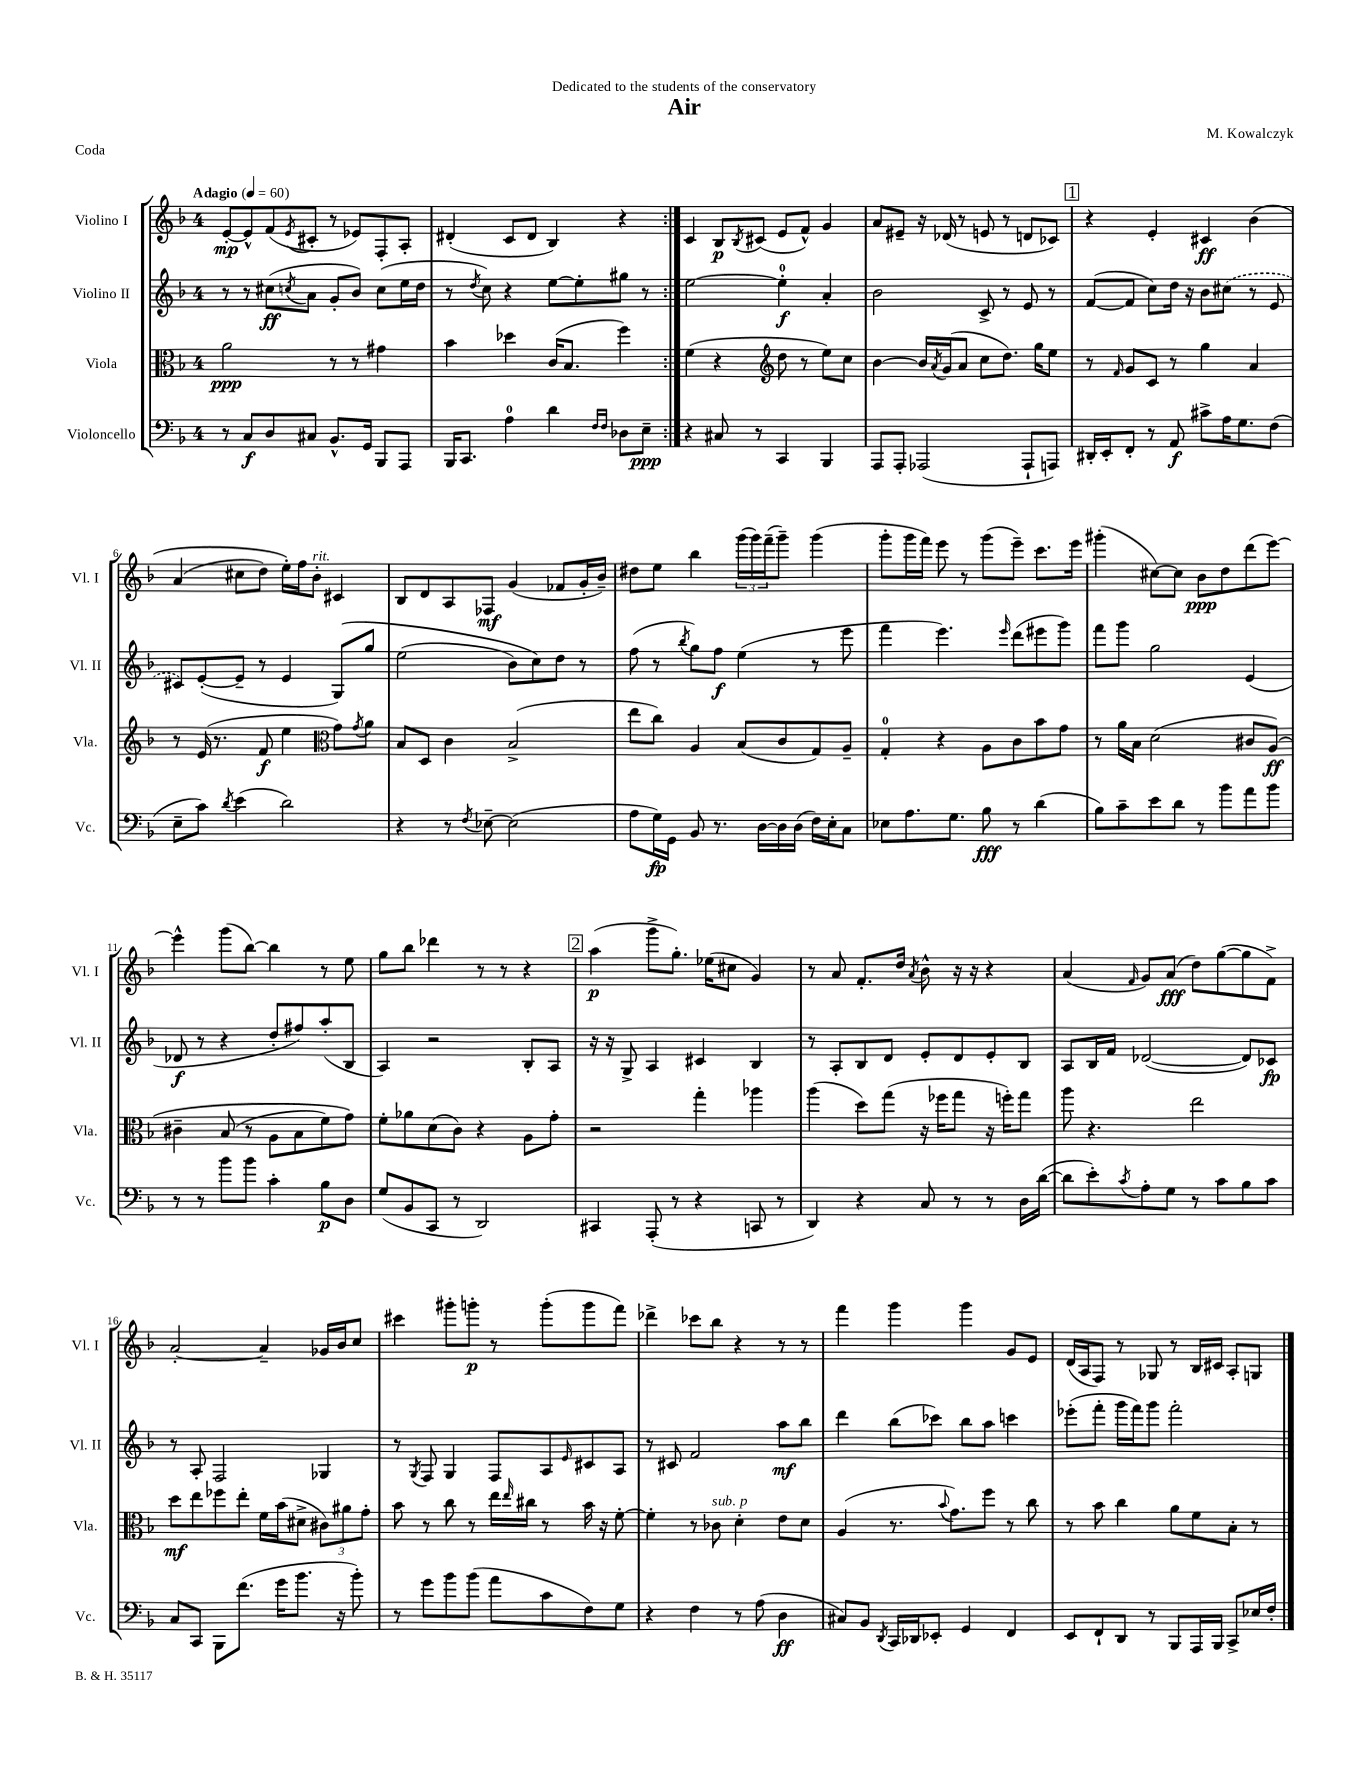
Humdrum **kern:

**kern	**kern	**kern	**kern
*staff4	*staff3	*staff2	*staff1
*clefF4	*clefC3	*clefG2	*clefG2
*k[b-]	*k[b-]	*k[b-]	*k[b-]
*M4/4	*M4/4	*M4/4	*M4/4
*MM60	*MM60	*MM60	*MM60
8r	2a	8r	[8e'
8C	.	8r	8e^^]
8D	.	(8cc#	(8f
.	.	8qcc	8qe
8C#	.	8a	8c#'
8.BB-^^	8r	8g'	8r
.	8r	8b-)	8e-)
16GG	.	.	.
8BBB-	4g#	(8cc	8F'
8AAA	.	16ee	8A'
.	.	16dd	.
=	=	=	=
16BBB-	4b-	8r	(4d#'
8.CC	.	.	.
.	.	8qdd	.
.	.	8cc)	.
4A	4dd-	4r	8c
.	.	.	8d#
4d	(16c	[8ee	4B-)
.	8.B-	.	.
.	.	8ee']	.
16qqF	.	.	.
16qqF	.	.	.
8D-	4ff)	8gg#	4r
8E~	.	8r	.
=:|!	=:|!	=:|!	=:|!
4r	(4f	[2ee	4c
8C#	4r	.	8B-
.	.	.	8qB-
8r	.	.	(8c#
*	*clefG2	*	*
4CC	8dd	4ee']	8e
.	8r	.	8f^^)
4BBB-	8ee)	4a'	4g
.	8cc	.	.
=	=	=	=
8AAA	[4b-	2b-	8a
8AAA'	.	.	8e#~
(2AAA-	16b-]	.	16r
.	8qa	.	.
.	(16g	.	(16d-
.	8a	.	8r
.	8cc	8c^	8e
.	8.dd)	8r	8r
8AAA-`	.	8e	8d
.	16gg	.	.
8AAA)	8ee	8r	8c-)
=	=	=	=
16DD#'	8r	([8f	4r
16EE'	.	.	.
.	16qqf	.	.
8FF'	8g	8f]	.
8r	8c	8cc)	4e'
8AA	8r	16dd	.
.	.	16r	.
8c#^	4gg	8b-	4c#
16A	.	(8cc#	.
8.G	.	.	.
.	4a	8r	&(4b-
(8F	.	8e	.
=	=	=	=
8E~	8r	8c#)	(4a
8c)	(16e	([8e'	.
.	8.r	.	.
8qd	.	.	.
(4e	.	8e~]	8cc#
.	8f	8r	8dd)
2d)	4ee	4e	16ee'&)
.	.	.	16ff
.	.	.	8b-'
*	*clefC3	*	*
.	8g)	&(8G)	4c#
.	8qg	.	.
.	8a	8gg	.
=	=	=	=
4r	8B-	(2ee	8B-
.	8D	.	8d
8r	4c	.	8A
8qF	.	.	.
[8E-~	.	.	8F-
(2E-]	(2B-^	8b-)	(4g
.	.	8cc&)	.
.	.	8dd	8f-
.	.	8r	16g'
.	.	.	16b-~)
=	=	=	=
8A	8ee	(8ff	8dd#
16G)	8cc)	8r	8ee
16GG	.	.	.
.	.	8qbb-	.
8BB-	4A	8gg)	4bb-
8.r	.	8ff	.
.	(8B-	(4ee	(24ggg
.	.	.	24ggg)
[16D	.	.	.
.	.	.	(24fff~
16D]	8c	.	8ggg~)
(16D	.	.	.
16F)	8G)	8r	(4ggg
16E'	.	.	.
8C	8A~	8eee	.
=	=	=	=
8E-	4G'	4fff	8ggg'
8.A	.	.	16ggg
.	.	.	16fff)
.	4r	4.eee)	8eee
8.G	.	.	.
.	.	.	8r
8B-	8A	.	(8ggg
.	.	16qqeee	.
8r	8c	(8ddd	8eee~)
(4d	8b-	8eee#	8.ccc
.	8g	8ggg)	.
.	.	.	16eee
=	=	=	=
8B-)	8r	8fff	(4ggg#'
8c~	16a	8ggg	.
.	16B-	.	.
8e	(2d	2gg	[8cc#)
8d	.	.	8cc#]
8r	.	.	8b-
8b-	.	.	8dd
8a	8c#	(4e	(8ddd
8b-	&(8A)	.	[8eee)
=	=	=	=
8r	4c#~	8d-	4eee^^]
8r	.	8r	.
8b-	(8B-	4r	(8ggg
8b-	8r	.	[8bb-)
4c'	8A	8dd'	4bb-]
.	8B-	8ff#)	.
8B-	8f)	(8aa'	8r
8D	8g&)	8B-	8ee
=	=	=	=
(8G	8f'	4A)	8gg
8BB-	8a-	.	8bb-
8CC	(8d	2r	4ddd-
8r	8c)	.	.
2DD)	4r	.	8r
.	.	.	8r
.	8A	8B-'	4r
.	8g'	8A	.
=	=	=	=
4CC#	2r	16r	(4aa
.	.	16r	.
.	.	8G^	.
(8AAA'	.	4A	8ggg^
8r	.	.	8.gg')
4r	4gg'	4c#	.
.	.	.	(16ee-
.	.	.	8cc#
8CC	4aa-	4B-	4g)
8r	.	.	.
=	=	=	=
4DD)	(4aa	8r	8r
.	.	8A'	8a
4r	8dd)	8B-	8.f'
.	(8gg	8d	.
.	.	.	16dd
.	.	.	8qa
8C	16r	8e'	8b-^^
.	16ff-	.	.
8r	8gg	8d	16r
.	.	.	16r
8r	16r	8e'	4r
.	16ff')	.	.
16D	8gg	8B-	.
([16d	.	.	.
=	=	=	=
8d]	8aa	8A	(4a
8e')	4.r	16B-	.
.	.	16f	.
8qc	.	.	16qqf
8A'	.	([2d-	8g)
8G	.	.	(8a
8r	2ee	.	8dd)
8c	.	.	([8gg
8B-	.	8d-])	8gg]
8c	.	8c-	8f^)
=	=	=	=
8C	8dd	8r	[2a'
8CC	8ee	8A'	.
8BBB-	8ff-	2F	.
(8.f	8ee'	.	.
.	16f	.	4a~]
16g	(16b-	.	.
8.b-	8d#^	.	.
.	12c#)	4G-	16g-
16r	.	.	16b-
.	12a#	.	.
8b-')	.	.	8cc
.	12g'	.	.
=	=	=	=
8r	8b-	8r	4ccc#
.	.	8qG	.
8g	8r	8F	.
8b-	8cc	4G	8ggg#'
(8b-	8r	.	8ggg'
8a	16ee	8F	8r
.	16qqee	.	.
.	16cc#	.	.
8c	8r	8A	(8ggg'
.	.	16qqe	.
8F)	16b-	8c#	8ggg
.	16r	.	.
8G	[8f'	8A	8fff)
=	=	=	=
4r	4f']	8r	4ddd-^
.	.	8c#	.
4F	8r	2f	8ccc-
.	8c-	.	8bb-
8r	4d'	.	4r
(8A	.	.	.
4D	8e	8aa	8r
.	8d	8bb-	8r
=	=	=	=
8C#)	(4A	4ddd	4fff
8BB-	.	.	.
8qDD	.	.	.
16CC	8.r	(8bb-	4ggg
16DD-	.	.	.
8EE-'	.	8ccc-)	.
.	8qqb-	.	.
.	8.g)	.	.
4GG	.	8bb-	4ggg
.	8ff	8aa	.
4FF	8r	4ccc	8g
.	8cc	.	8e
=	=	=	=
8EE	8r	(8eee-'	(16d
.	.	.	16A
8FF`	8b-	8fff'	8F)
8DD	4cc	16ggg	8r
.	.	16fff)	.
8r	.	8ggg	8G-
8BBB-	8a	2fff'	8r
16AAA	8f	.	16B-
16BBB-	.	.	16c#
8CC^	8B-'	.	8A'
16E-	8r	.	8G
16F'	.	.	.
==	==	==	==
*-	*-	*-	*-
